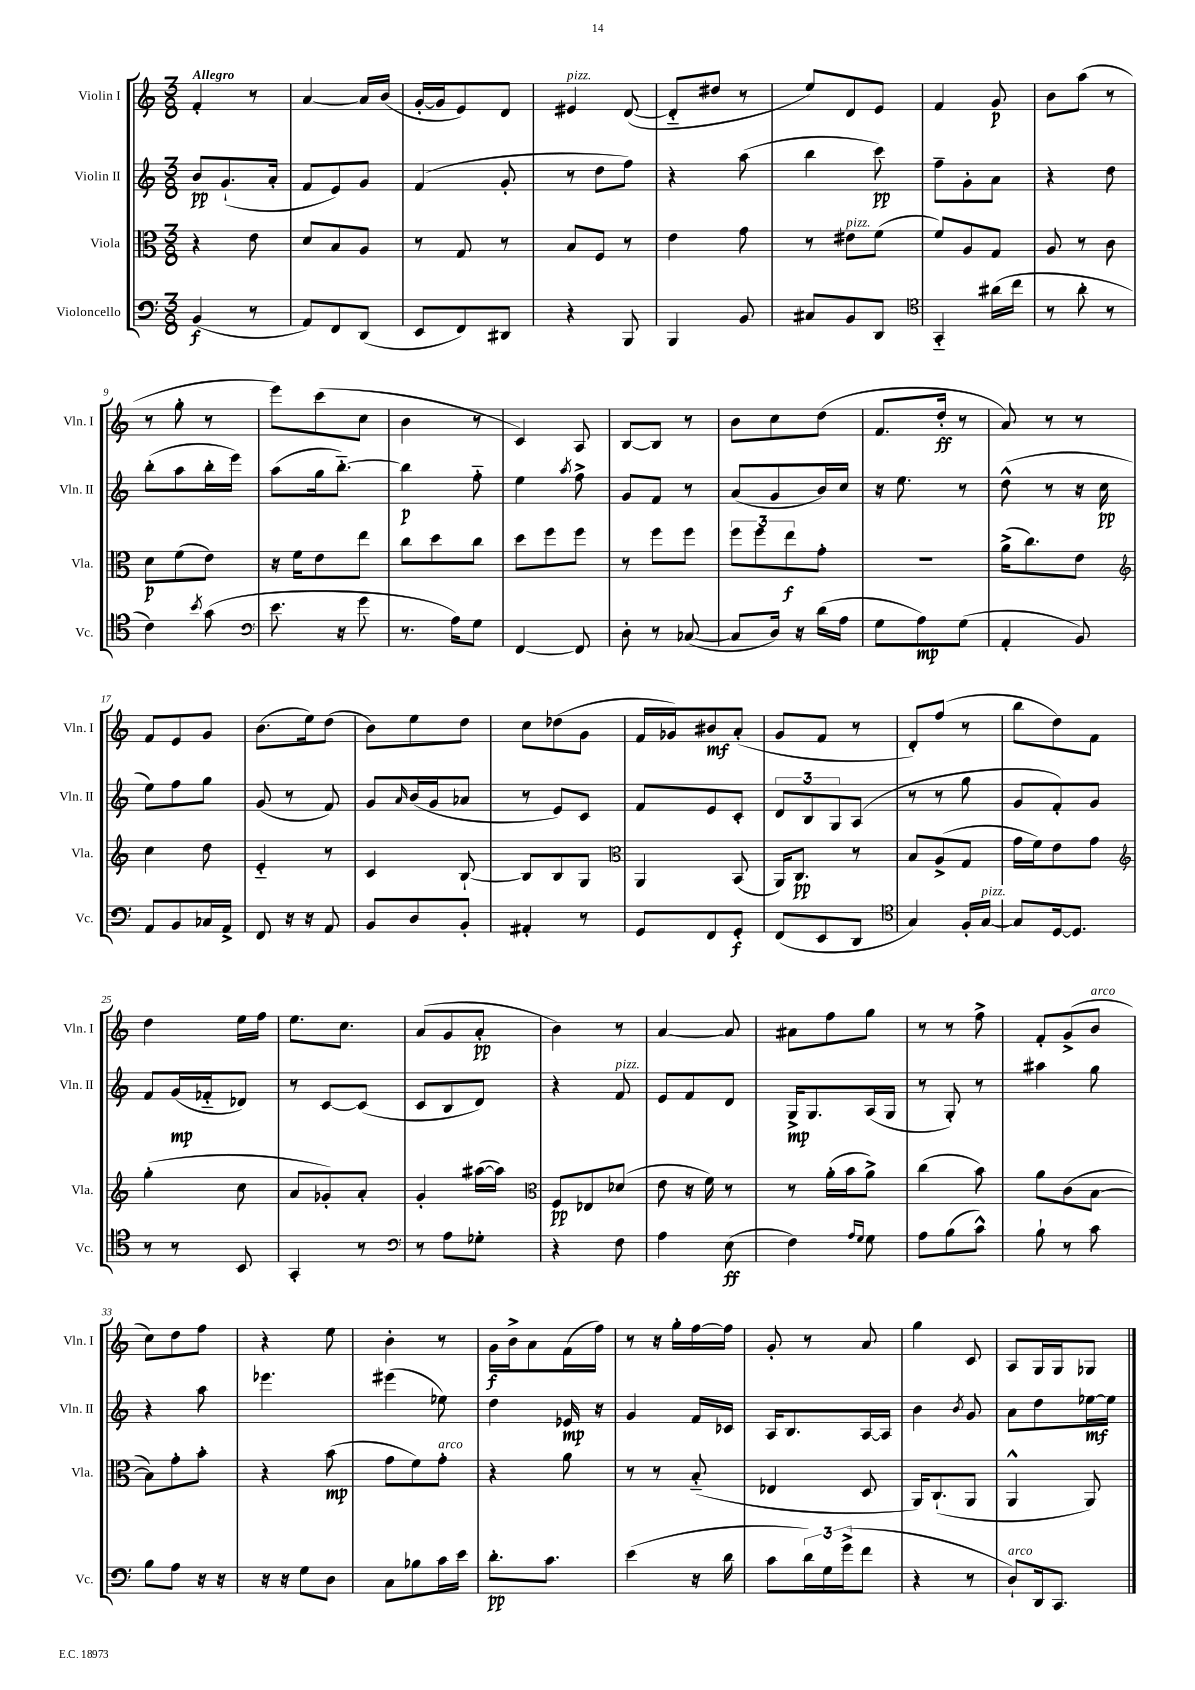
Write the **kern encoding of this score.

**kern	**kern	**kern	**kern
*staff4	*staff3	*staff2	*staff1
*clefF4	*clefC3	*clefG2	*clefG2
*k[]	*k[]	*k[]	*k[]
*M3/8	*M3/8	*M3/8	*M3/8
(4BB	4r	8b	4f'
.	.	(8.g`	.
8r	8e	.	8r
.	.	16a'	.
=	=	=	=
8AA)	8d	8f	[4a
8FF	8B	8e)	.
(8DD	8A	8g	16a]
.	.	.	(16b
=	=	=	=
8EE	8r	(4f	[16g'
.	.	.	16g]
8FF)	8G	.	8e)
8DD#	8r	8g'	8d
=	=	=	=
4r	8B	8r	4e#
.	8F	8dd	.
8BBB	8r	8ff)	([8d
=	=	=	=
4BBB	4e	4r	8d'~]
.	.	.	8dd#
8BB	8g	(8aa	8r
=	=	=	=
8C#	8r	4bb	8ee)
8BB	8e#	.	8d
8DD	(8f	8ccc)	8e
=	=	=	=
*clefC4	*	*	*
4GG'~	8f)	8ff~	4f
.	8A	8g'	.
(16a#	8G	8a	8g
16cc	.	.	.
=	=	=	=
8r	8A	4r	8b
8a'	8r	.	(8aa
8r	8c	8dd	8r
=	=	=	=
4c)	8d	(8bb'	8r
.	(8f	8aa	8gg'
8qb	.	.	.
(8g	8e)	16bb'	8r
.	.	16eee)	.
=	=	=	=
*clefF4	*	*	*
8.e	16r	(8aa	8eee)
.	16f	.	.
.	8e	16gg	(8ccc
16r	.	[8.bb'~)	.
8g	8ee	.	8cc
=	=	=	=
8.r	8cc	4bb]	4b
.	8dd	.	.
16A)	.	.	.
8G	8cc	8ff'~	8r
=	=	=	=
[4FF	8dd	4ee	4c)
.	8ff	.	.
.	.	8qaa	.
8FF]	8ff	8ff^	8A
=	=	=	=
8D'	8r	8g	[8B
8r	8ff	8f	8B]
([8C-	8ff	8r	8r
=	=	=	=
8C-]	12ff	(8a	8b
.	12ff	.	.
16D)	.	8g	8cc
.	12ee	.	.
16r	.	.	.
(16d	8g'	16b)	(8dd
16A	.	16cc	.
=	=	=	=
8G	4.r	16r	8.f
.	.	8.ee	.
8A)	.	.	.
.	.	.	16dd'
(8G	.	8r	8r
=	=	=	=
4AA'	(16a^	(8dd^^	8a)
.	8.cc)	.	.
.	.	8r	8r
8BB)	8e	16r	8r
.	.	16cc	.
=	=	=	=
*	*clefG2	*	*
8AA	4cc	8ee)	8f
8BB	.	8ff	8e
16C-	8dd	8gg	8g
16AA^	.	.	.
=	=	=	=
8FF	4e'~	(8g	(8.b
16r	.	8r	.
16r	.	.	16ee)
8AA	8r	8f)	(8dd
=	=	=	=
8BB	4c	8g	8b)
.	.	16qqa	.
8D	.	(16b	8ee
.	.	16g	.
8BB'	[8B`	8a-	8dd
=	=	=	=
4AA#'	8B]	8r	8cc
.	8B	8e)	(8dd-
8r	8G	8c	8g
=	=	=	=
*	*clefC3	*	*
8GG	4AA	8f	16f
.	.	.	16g-)
8FF	.	8e	8b#
8GG'	(8BB	8c'	(8a'
=	=	=	=
(8FF	16AA)	12d	8g
.	8.C	.	.
.	.	12B	.
8EE	.	.	8f
.	.	12G	.
8DD	8r	(8A	8r
=	=	=	=
*clefC4	*	*	*
4G)	8B	8r	8d')
.	(8A^	8r	(8ff
16F'	8G	8gg	8r
[16G	.	.	.
=	=	=	=
8G]	16g	8g	8bb
.	16f)	.	.
[16D	8e	8f')	8dd)
8.D]	.	.	.
.	8g	8g	8f
=	=	=	=
*	*clefG2	*	*
8r	(4gg'	8f	4dd
8r	.	(16g	.
.	.	16f-'~	.
8BB	8cc	8d-)	16ee
.	.	.	16ff
=	=	=	=
4GG'	8a	8r	8.ee
.	8g-')	[8c	.
.	.	.	8.cc
8r	8a'	(8c]	.
=	=	=	=
*clefF4	*	*	*
8r	4g'	8c	(8a
8A	.	8B	8g
8G-'	([16aa#	8d)	8a'
.	16aa#])	.	.
=	=	=	=
*	*clefC3	*	*
4r	8F	4r	4b)
.	8E-	.	.
8F	(8d-	8f	8r
=	=	=	=
4A	8e	8e	[4a
.	16r	8f	.
.	16f)	.	.
(8E	8r	8d	8a]
=	=	=	=
4F)	8r	16G^	8a#
.	.	8.G	.
.	(16a'	.	8ff
.	16b	.	.
16qqA	.	.	.
16qqG	.	.	.
8G	8a^)	(16A	8gg
.	.	16G	.
=	=	=	=
8A	(4cc	8r	8r
(8B	.	8G')	8r
8c^^)	8b)	8r	8ff^
=	=	=	=
8B`	8a	4aa#	8f'
8r	(8c	.	(8g^
8c	[8B	8gg	8b
=	=	=	=
8B	8B])	4r	8cc)
8A	8g'	.	8dd
16r	8b'	8aa	8ff
16r	.	.	.
=	=	=	=
16r	4r	4.eee-	4r
16r	.	.	.
8G	.	.	.
8D	(8b	.	8ee
=	=	=	=
8C	8g	(4eee#	4b'
8B-	8f)	.	.
16c	8g'	8ee-)	8r
16e	.	.	.
=	=	=	=
8.d'	4r	4dd	16g
.	.	.	16b^
.	.	.	8a
8.c	.	.	.
.	8a	16e-	(16f
.	.	16r	16ff)
=	=	=	=
(4e	8r	4g	8r
.	8r	.	16r
.	.	.	16gg'
16r	(8B'~	16f	[16ff
16d	.	16c-	16ff]
=	=	=	=
8c	4E-	16A	8g'
.	.	8.B	.
24d)	.	.	8r
24G	.	.	.
(24g^	.	.	.
8f	8D	[16A	8a
.	.	16A]	.
=	=	=	=
4r	16AA)	4b	4gg
.	(8.C`	.	.
.	.	8qb	.
8r	8AA	8g	8c
=	=	=	=
8D`)	4AA^^	8a	8A
16DD	.	8dd	16G
8.CC	.	.	16G
.	8AA)	[16ee-	8G-
.	.	16ee-]	.
==	==	==	==
*-	*-	*-	*-
